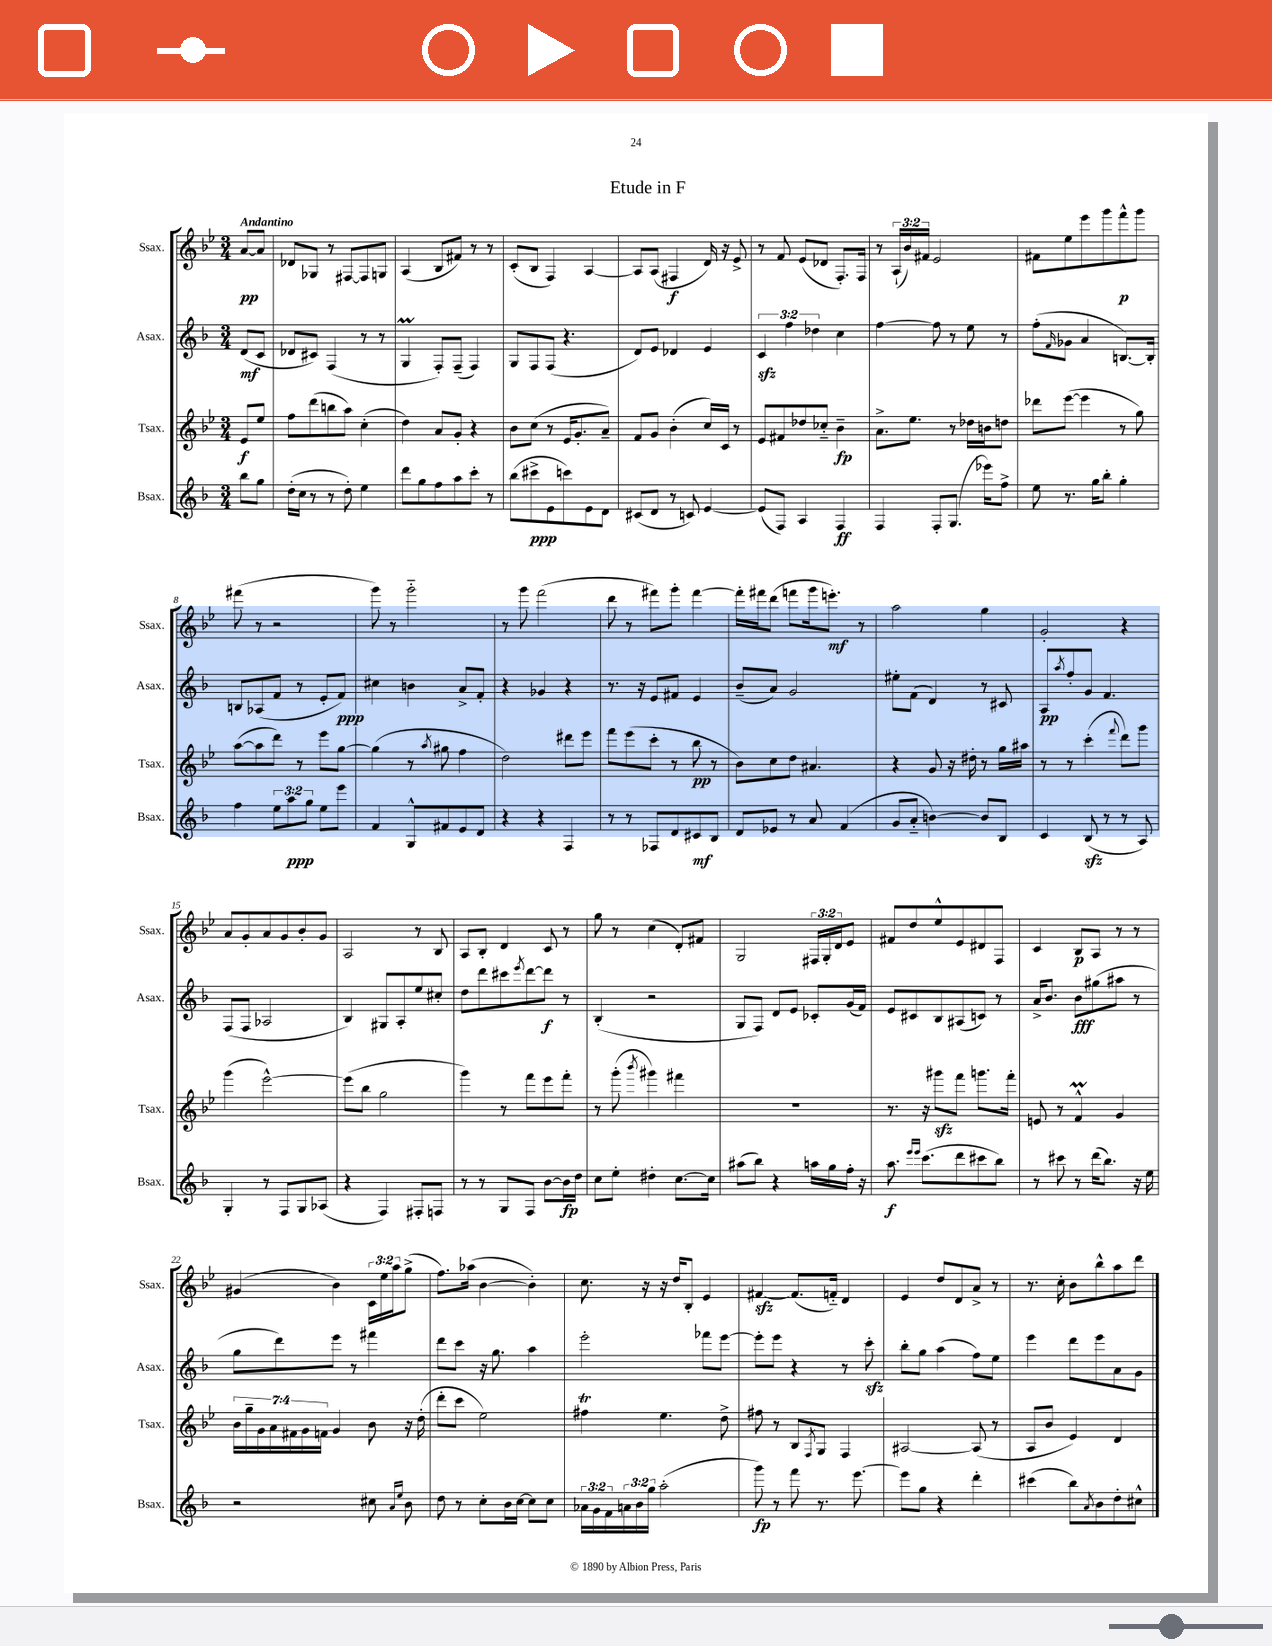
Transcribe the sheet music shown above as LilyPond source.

\header { title = "Etude in F" }
<<
\new StaffGroup <<
\new Staff = "s0" \with { instrumentName = "Ssax." shortInstrumentName = "Ssax." } {
    \clef treble \key bes \major \numericTimeSignature \time 3/4 \override Staff.TupletNumber.text = #tuplet-number::calc-fraction-text \partial 4 \tempo "Andantino"
    a'8~\pp a'8 |
    des'8 ges8 r8 fis8~ fis8 g8 |
    a4( bes8 fis'8) r8 r8 |
    c'8-.( bes8 f4) a4~ |
    a8 a8( fis4\f d'16) r16 ees'8-> |
    r8 f'8 ees'8( des'8 f8.-.) f16 |
    r8 \tuplet 3/2 { a16-!( bes'16) fis'16 } ees'2 |
    fis'8 ees''8 ees'''8 g'''8 f'''8-^\p g'''8 |
    fis'''8( r8 r2 |
    g'''8) r8 g'''2-_ |
    r8 g'''8 f'''2( |
    d'''8 r8 fis'''8) g'''8-. fis'''4~ |
    fis'''16-. fis'''16 d'''8( f'''8 g'''16 e'''8.-.\mf) r8 |
    a''2 g''4 |
    g'2-. r4 |
    a'8 g'8-. a'8 g'8 bes'8-. g'8 |
    a2 r8 bes8 |
    a8 bes8-. d'4 c'8 r8 |
    g''8 r8 c''4( d'8-.) fis'8 |
    g2 \tuplet 3/2 { fis16 g16-. d'16 } ees'8 |
    fis'8 d''8 ees''8-^ ees'8 dis'8 f8 |
    c'4 bes8\p a8 r8 r8 |
    gis'4( bes'4) \tuplet 3/2 { c'16 ees''16 a''16 } g''8->( |
    f''8.) aes''16( bes'4~ bes'4-.) |
    c''8. r16 r16 d''16 bes8-. ees'4 |
    fis'4~\sfz fis'8.( f'16-_) d'4 |
    ees'4 d''8 d'8 a'8-> r8 |
    r8. c''16-. bes'8 bes''8-^ a''8 d'''8 \bar "|." |
}
\new Staff = "s1" \with { instrumentName = "Asax." shortInstrumentName = "Asax." } {
    \clef treble \key f \major \numericTimeSignature \time 3/4 \override Staff.TupletNumber.text = #tuplet-number::calc-fraction-text \partial 4
    d'8\mf( c'8 |
    des'8 cis'8) f4( r8 r8 |
    g4\prall f8-.) f8--( f4) |
    g8 f8 f8( r4. |
    d'8) e'8 des'4 e'4 |
    \tuplet 3/2 { c'4\sfz f''4 des''4 } c''4 |
    f''4~ f''8 r8 e''8 r8 |
    f''8-.( \grace { f'16 } ges'8 a'4 b8.~) b16-. |
    b8 aes8( f'8 r8 e'8-. f'8\ppp) |
    cis''4 b'4 a'8-> f'8-. |
    r4 ges'4 r4 |
    r8. r16 e'8 fis'8 e'4 |
    bes'8--( a'8) g'2 |
    eis''8-. f'8( d'4) r8 cis'8 |
    a8\pp \acciaccatura { a''8 } f''8-. g'8 f'4. |
    f8( f8 aes2 |
    bes4) gis8 a8-. e''8 cis''8-. |
    d''8 d'''8 cis'''8 \acciaccatura { e'''8 } d'''8~ d'''8\f r8 |
    bes4-.( r2 |
    g8 f8) d'8 e'8 ces'8-. g'16( f'16) |
    e'8 cis'8 bes8 ais8( c'8) r8 |
    a'16-> bes'8. bes'8\fff gis''8( ais''8 r8 |
    g''8 d'''8) e'''8 r8 fis'''4 |
    d'''8 c'''8 r16 g''8. a''4 |
    e'''2-. fes'''8 e'''8~ |
    e'''8-. e'''8 r4 r8 c'''8-.\sfz |
    bes''8-. g''8 a''4( f''8) e''8 |
    e'''4 d'''8 e'''8 a'8 g'8 \bar "|." |
}
\new Staff = "s2" \with { instrumentName = "Tsax." shortInstrumentName = "Tsax." } {
    \clef treble \key bes \major \numericTimeSignature \time 3/4 \override Staff.TupletNumber.text = #tuplet-number::calc-fraction-text \partial 4
    ees'8\f ees''8 |
    f''8 d'''8( b''8 a''8) c''4-.( |
    d''4) a'8 g'8-. r4 |
    bes'8 c''8( r8 ees'16 g'8.-. a'8--) |
    f'8 g'8 bes'4-.( c''16) c'16 r8 |
    ees'8 fis'8 des''8 ces''8-_ bes'4--\fp |
    a'8.-> ees''8. r8 des''16 b'16 d''8 |
    des'''8 ees'''8~( ees'''4 r8 g''8) |
    a''8~( a''8 d'''8) r8 ees'''8 g''8~ |
    g''4( r8 \acciaccatura { a''8 } gis''8 f''4 |
    d''2) dis'''8 ees'''8 |
    f'''8 ees'''8( c'''8-. r8 bes''8\pp r8 |
    bes'8) c''8 d''8 ais'4. |
    r4 g'8 r16 dis''16-. r8 g''16 ais''16 |
    r8 r8 c'''4-.( \appoggiatura { f'''8 } d'''8) g'''8 |
    g'''4( ees'''2~-^) |
    ees'''8( bes''8 g''2 |
    g'''4) r8 f'''8 ees'''8 f'''8-. |
    r8 g'''8-.( \acciaccatura { bes'''8 } gis'''4) fis'''4 |
    R2. |
    r8. r16 gis'''8\sfz f'''8 g'''8. f'''16-. |
    e'8 r8 f'4-^\prall g'4 |
    \tuplet 7/4 { bes'16 g''16-- g'16 a'16 fis'16 g'16 f'16 } g'4 bes'8 r16 d''16-.( |
    d'''8-. c'''8 ees''2) |
    fis''4\trill ees''4. d''8-> |
    fis''8 r8 bes8 \acciaccatura { f8 } g8 f4 |
    ais2~ ais8( r8 |
    a8 bes'8 ees'4) d'4 \bar "|." |
}
\new Staff = "s3" \with { instrumentName = "Bsax." shortInstrumentName = "Bsax." } {
    \clef treble \key f \major \numericTimeSignature \time 3/4 \override Staff.TupletNumber.text = #tuplet-number::calc-fraction-text \partial 4
    bes''8 g''8 |
    d''16-.( c''16 r8 r8 d''8-.) e''4 |
    d'''8 g''8 f''8 a''8 c'''8-. r8 |
    bes''8( cis'''8->\ppp e'8 c'''8) e'8 d'8 |
    cis'8( d'8 r8 c'8) e'4~ |
    e'8( f8) a4 f4\ff |
    f4 f8-. g8.( ees'''16) f''8-> |
    e''8 r8. g''16 bes''8-. g''4-. |
    f''4 \tuplet 3/2 { e''8 a''8\ppp g''8 } e''8 e'''8 |
    f'4 g8-^ fis'8 e'8 d'8 |
    r4 r4 f4 |
    r8 r8 fes8 d'8 cis'8\mf bes8 |
    d'8 ees'8 r8 a'8 f'4( |
    g'8 a'8-_ b'4~) b'8 bes8 |
    c'4 bes8\sfz( r8 r8 a8) |
    g4-. r8 f8 g8 aes8( |
    r4 f4) fis8-. f8 |
    r8 r8 g8 f8 bes'8~ bes'16\fp d''16 |
    c''8 e''8-. dis''4-. c''8.~ c''16 |
    ais''8( bes''8) r4 a''16 g''16 f''16-. r16 |
    a''8.\f \grace { e'''16 e'''16 } c'''8.( d'''8 cis'''8 bes''8) |
    r8 cis'''8 r8 d'''16( bes''8.) r16 e''16 |
    r2 cis''8 \grace { a'16 e''16 } bes'8 |
    d''8 r8 c''8-. bes'16 c''16~ c''8 c''8 |
    \tuplet 3/2 { aes'16 g'16 f'16 } \tuplet 3/2 { a'16 bes'16 g''16 } a''2-.( |
    g'''8\fp) r8 f'''8 r8. e'''8.~ |
    e'''8 g''8 r4 d'''4-. |
    cis'''4( bes''8) \acciaccatura { a'8 } bes'8 d''8-. cis''8-^ \bar "|." |
}
>>
>>
